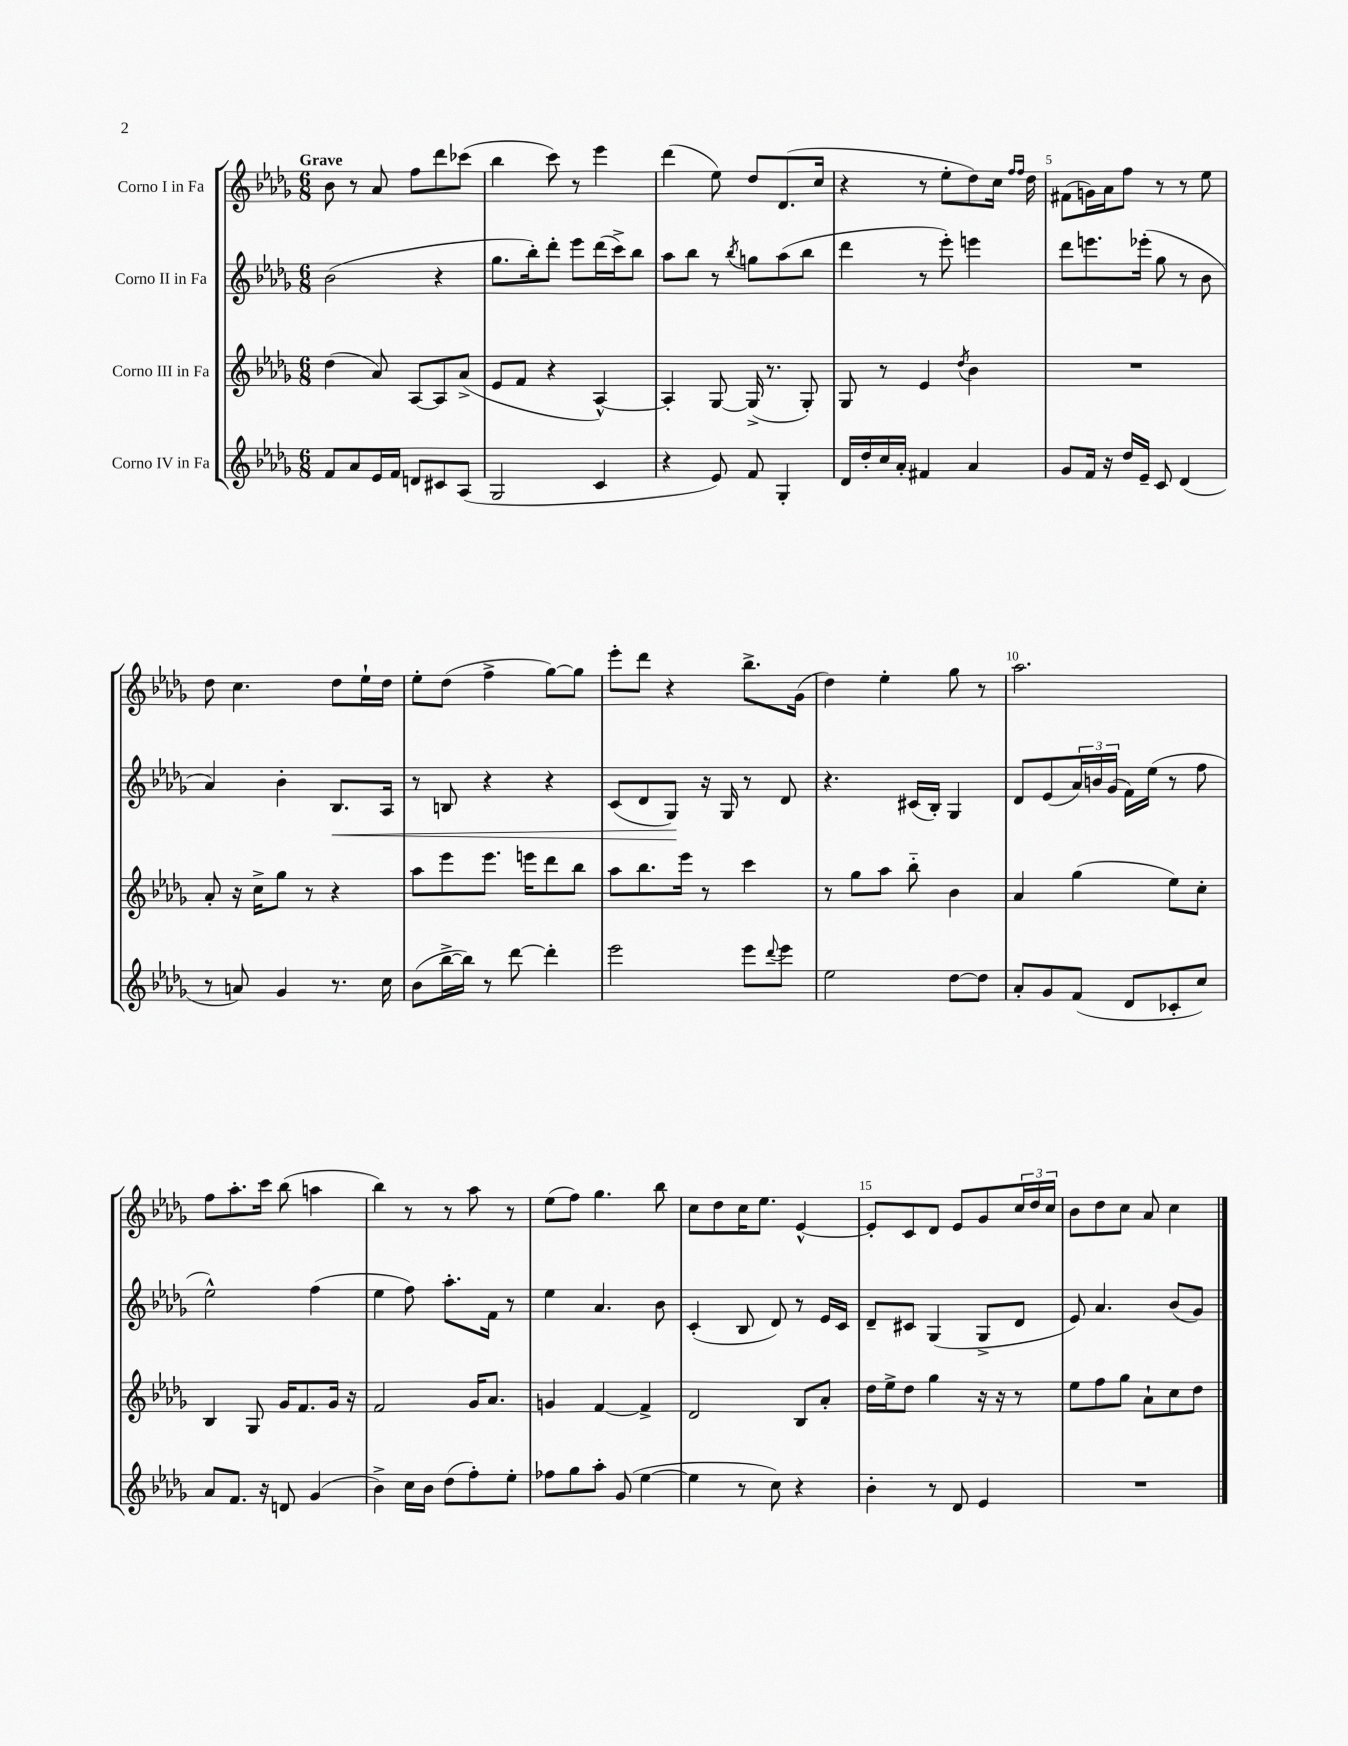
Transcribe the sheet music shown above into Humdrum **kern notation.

**kern	**kern	**kern	**dynam	**kern
*part4	*part3	*part2	*part2	*part1
*staff4	*staff3	*staff2	*staff2	*staff1
*I"Corno IV in Fa	*I"Corno III in Fa	*I"Corno II in Fa	*	*I"Corno I in Fa
*clefG2	*clefG2	*clefG2	*	*clefG2
*k[b-e-a-d-g-]	*k[b-e-a-d-g-]	*k[b-e-a-d-g-]	*	*k[b-e-a-d-g-]
*M6/8	*M6/8	*M6/8	*	*M6/8
=1	=1	=1	=1	=1
!	!	!	!	!LO:TX:a:B:t=Grave
8f/L	(4dd-\	(2b-\	.	8b-\
8a-/	.	.	.	8r
16e-/L	8a-/)	.	.	8a-/
16f/JJ	.	.	.	.
8dn/L	[8A-/L	.	.	8ff\L
8c#X/	8A-/]	4r	.	8ddd-\
(8A-/J	(8a-^/J	.	.	(8ccc-X\J
=2	=2	=2	=2	=2
2G-/	8e-/L	8.gg-\L	.	4bb-\
.	8f/J	.	.	.
.	.	16bb-'\k)	.	.
.	4r	8ddd-'\J	.	8ccc\)
.	.	8eee-\L	.	8r
4c/	[4A-^^/)	(16ddd-\L	.	4eee-\
.	.	16ccc^\J)	.	.
.	.	8bb-\J	.	.
=3	=3	=3	=3	=3
4r	4A-'/]	8aa-\L	.	(4ddd-\
.	.	8bb-\J	.	.
8e-/)	[8G-/	8r	.	8ee-\)
.	.	8qbb-/	.	.
8f/	(16G-^/]	8ggn\L	.	8dd-/L
.	8.r	.	.	.
4G-'/	.	(8aa-\	.	(8.d-/
.	8G-'/)	8bb-\J	.	.
.	.	.	.	16cc/Jk
=4	=4	=4	=4	=4
16d-/LL	8G-/	4ddd-\	.	4r
16dd-'/	.	.	.	.
16cc/	8r	.	.	.
16a-'/JJ	.	.	.	.
4f#X/	4e-/	8r	.	8r
.	.	8eee-'\)	.	8ee-'\L
.	8qdd-/	.	.	.
4a-/	4b-\	4eeen\	.	8dd-\)
.	.	.	.	16cc\Jk
.	.	.	.	16qqff/LL
.	.	.	.	16qqff/JJ
.	.	.	.	16dd-\
=5	=5	=5	=5	=5
8g-/L	2.r	8ddd-\L	.	(8f#X\L
16f/Jk	.	8.eeen\	.	16gn\L)
16r	.	.	.	16a-\J
16dd-/LL	.	.	.	8ff\J
16e-~/JJ	.	(16eee-X'\Jk	.	.
8c/	.	8gg-\	.	8r
(4d-/	.	8r	.	8r
.	.	8b-\	.	8ee-\
!!LO:LB:g=z
=6	=6	=6	=6	=6
8r	8a-'/	4a-/)	.	8dd-\
8an/)	16r	.	.	4.cc\
.	16cc^\KL	.	.	.
4g-/	8gg-\J	4b-'\	.	.
.	8r	.	.	.
!	!	!	!LO:HP:b	!
8.r	4r	8.B-/L	<	8dd-\L
.	.	.	.	16ee-`\L
16cc\	.	16A-/Jk	.	16dd-\JJ
=7	=7	=7	=7	=7
(8b-\L	8aa-\L	8r	.	8ee-'\L
[16bb-^\L	8eee-\	8Bn/	.	(8dd-\J
16bb-\JJ])	.	.	.	.
8r	8.eee-\J	4r	.	4ff^\
[8ddd-\	.	.	.	.
.	16eeen\KL	.	.	.
4ddd-'\]	8ddd-\	4r	.	[8gg-\L)
.	8bb-\J	.	.	8gg-\J]
=8	=8	=8	=8	=8
2eee-\	8aa-\L	(8c/L	.	8eee-'\L
.	8.bb-\	8d-/	.	8ddd-\J
.	.	8G-/J)	.	4r
.	16eee-\Jk	.	.	.
.	8r	16r	[	.
.	.	16G-/	.	.
8eee-\L	4ccc\	8r	.	8.bb-^\L
8qqddd-/	.	.	.	.
8eee-\J	.	8d-/	.	.
.	.	.	.	(16g-\Jk
=9	=9	=9	=9	=9
2ee-\	8r	4.r	.	4dd-\)
.	8gg-\L	.	.	.
.	8aa-\J	.	.	4ee-'\
.	8bb-\	(16c#X/LL	.	.
.	.	16B-'/JJ)	.	.
[8dd-\L	4b-\	4G-/	.	8gg-\
8dd-\J]	.	.	.	8r
=10	=10	=10	=10	=10
8a-'/L	4a-/	8d-/L	.	2.aa-\
8g-/	.	(8e-/	.	.
(8f/J	(4gg-\	24a-/L)	.	.
.	.	24bn/	.	.
.	.	(24g-/JJ	.	.
8d-/L	.	16f\LL)	.	.
.	.	(16ee-\JJ	.	.
8c-X'/	8ee-\L)	8r	.	.
8cc/J)	8cc'\J	8ff\	.	.
!!LO:LB:g=z
=11	=11	=11	=11	=11
8a-/L	4B-/	2ee-^^\)	.	8ff\L
8.f/J	.	.	.	8.aa-'\
.	8G-/	.	.	.
16r	.	.	.	16ccc\Jk
8dn/	16g-/KL	.	.	(8bb-\
.	8.f/	.	.	.
(4g-/	.	(4ff\	.	4aan\
.	16g-/Jk	.	.	.
.	16r	.	.	.
=12	=12	=12	=12	=12
4b-^\)	2f/	4ee-\	.	4bb-\)
16cc\LL	.	8ff\)	.	8r
16b-\JJ	.	.	.	.
(8dd-\L	.	8.aa-'\L	.	8r
8ff'\)	16g-/KL	.	.	8aa-\
.	8.a-/J	16f\Jk	.	.
8ee-'\J	.	8r	.	8r
=13	=13	=13	=13	=13
8ff-X\L	4gn/	4ee-\	.	(8ee-\L
8gg-\	.	.	.	8ff\J)
8aa-'\J	[4f/	4.a-/	.	4.gg-\
(8g-/	.	.	.	.
[4ee-\	4f^/]	.	.	.
.	.	8b-\	.	8bb-\
=14	=14	=14	=14	=14
4ee-\]	2d-/	(4c'/	.	8cc\L
.	.	.	.	8dd-\
8r	.	8B-/	.	16cc\K
.	.	.	.	8.ee-\J
8cc\)	.	8d-/)	.	.
4r	8B-/L	8r	.	[4e-^^/
.	8a-'/J	16e-/LL	.	.
.	.	16c/JJ	.	.
=15	=15	=15	=15	=15
4b-'\	16dd-\LL	8d-~/L	.	8e-'/L]
.	16ee-^\J	.	.	.
.	8dd-\J	8c#X/J	.	8c/
8r	4gg-\	(4G-/	.	8d-/J
8d-/	.	.	.	8e-/L
4e-/	16r	8G-^/L	.	8g-/
.	16r	.	.	.
.	8r	8d-/J	.	24cc/L
.	.	.	.	24dd-/
.	.	.	.	24cc/JJ
=16	=16	=16	=16	=16
2.r	8ee-\L	8e-/)	.	8b-\L
.	8ff\	4.a-/	.	8dd-\
.	8gg-\J	.	.	8cc\J
.	8a-`\L	.	.	8a-/
.	8cc\	(8b-/L	.	4cc\
.	8dd-\J	8g-/J)	.	.
==	==	==	==	==
*-	*-	*-	*-	*-
